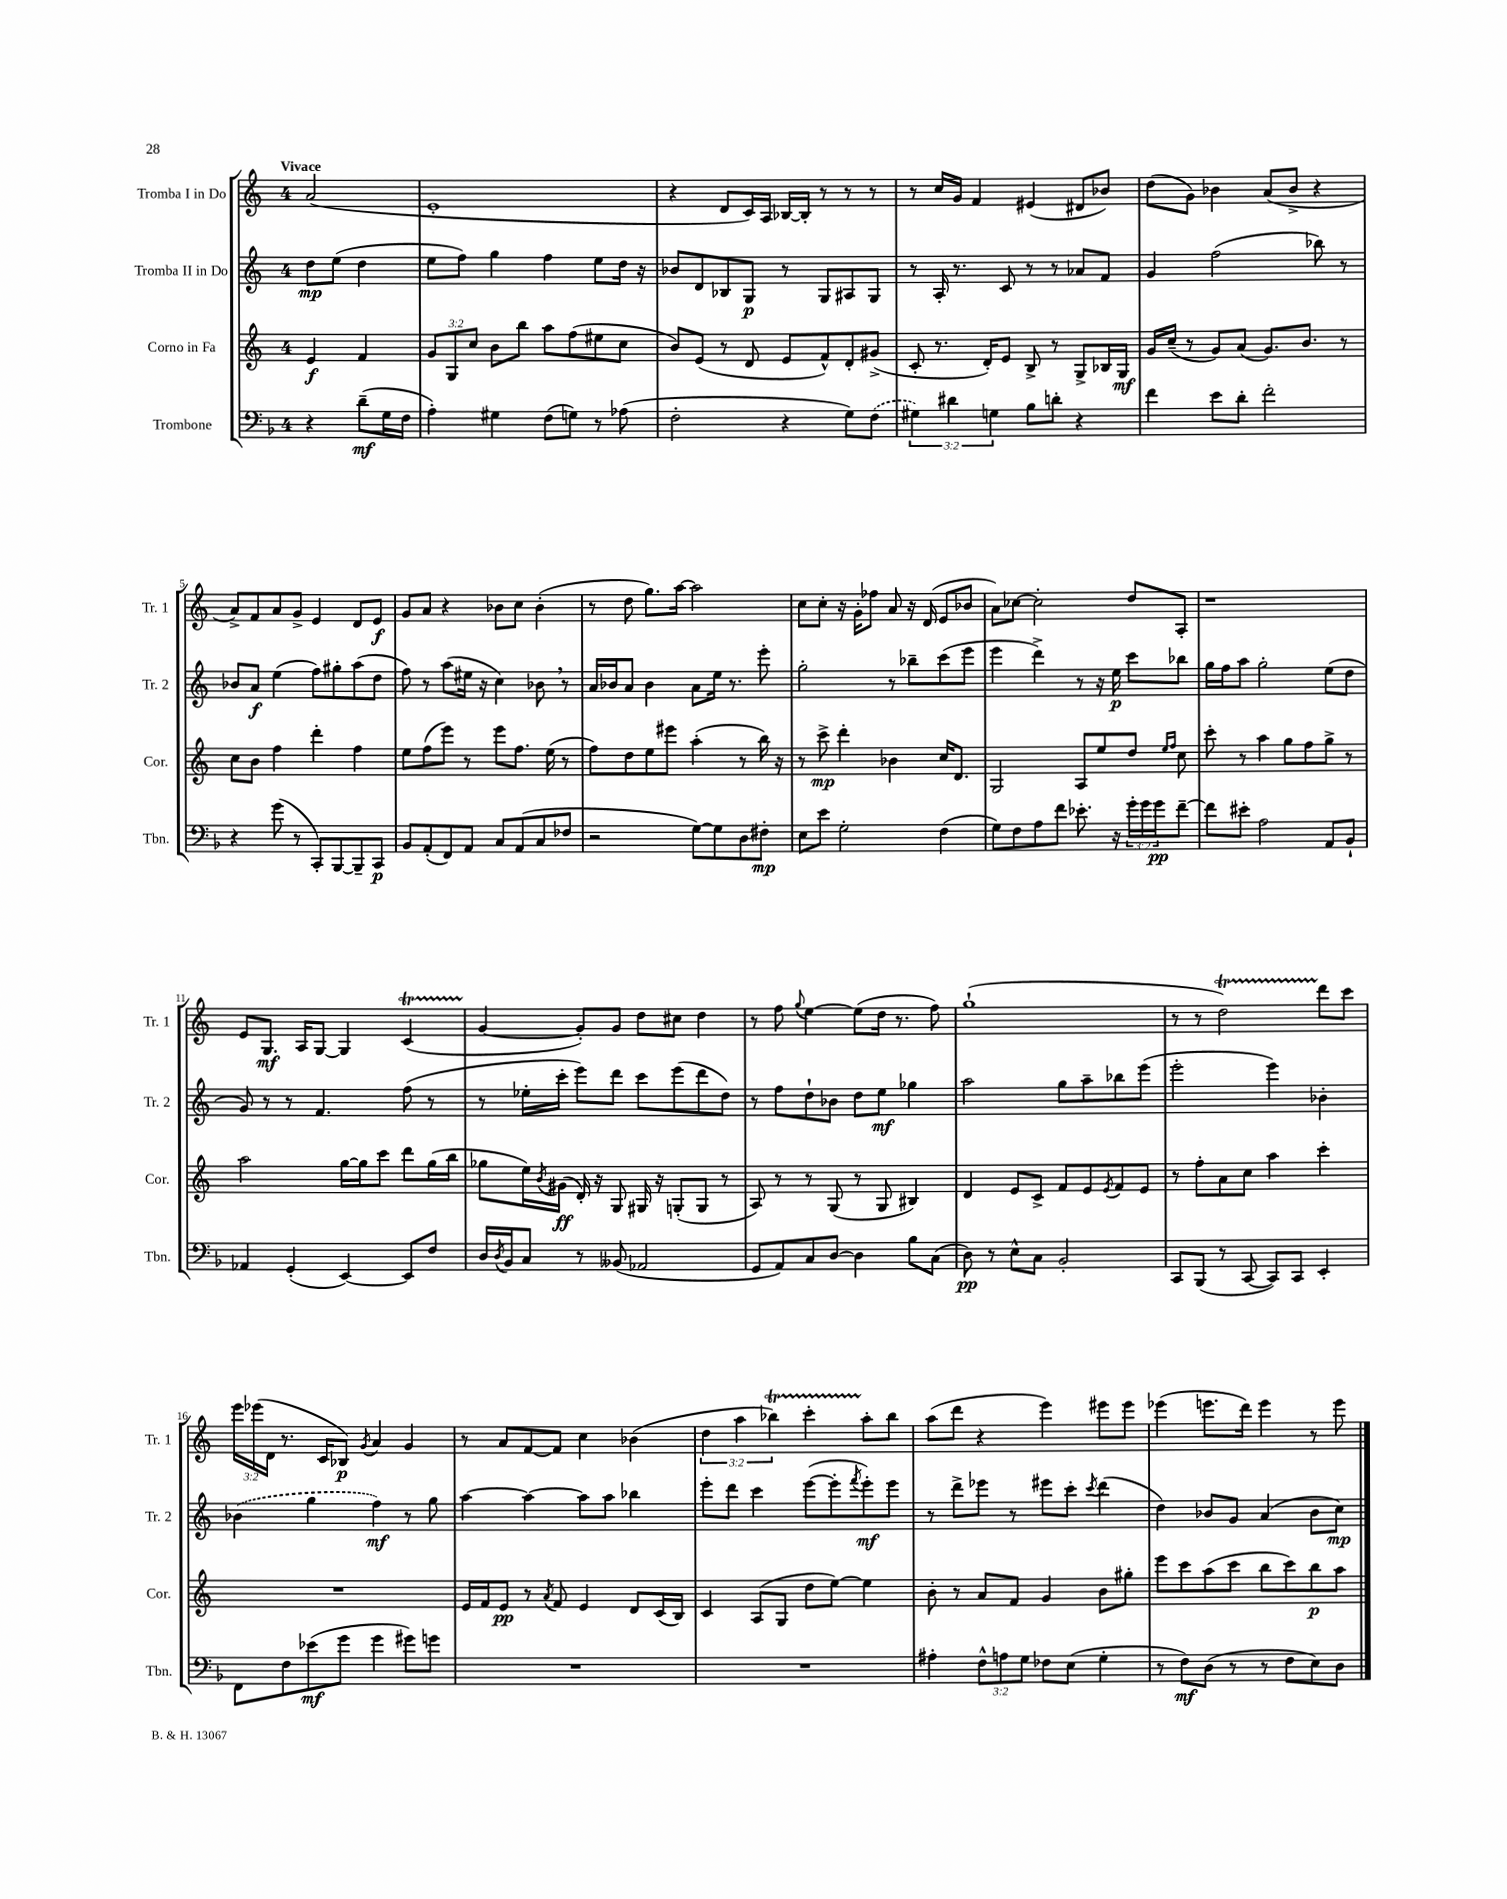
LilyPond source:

<<
\new StaffGroup <<
\new Staff = "s0" \with { instrumentName = "Tromba I in Do" shortInstrumentName = "Tr. 1" } {
    \clef treble \key c \major \once \override Staff.TimeSignature.style = #'single-digit \time 4/4 \override Staff.TupletNumber.text = #tuplet-number::calc-fraction-text \partial 2 \tempo "Vivace"
    a'2( |
    e'1-. |
    r4 d'8 c'16) a16 bes16~ bes16-. r8 r8 r8 |
    r8 c''16 g'16 f'4 eis'4( dis'8 bes'8) |
    d''8( g'8) bes'4 a'8( bes'8-> r4 |
    a'8->) f'8 a'8 g'8-> e'4 d'8 e'8\f |
    g'8 a'8 r4 bes'8 c''8 bes'4-.( |
    r8 d''8 g''8.) a''16~ a''2 |
    c''8 c''8-. r16 g'16-. fes''8 a'8 r16 d'16( e'8 bes'8 |
    a'8) ces''8~ ces''2-. d''8 a8-. |
    r1 |
    e'8 g8.\mf a16 g8~ g4 c'4\startTrillSpan( |
    g'4~\stopTrillSpan g'8-.) g'8 d''8 cis''8 d''4 |
    r8 f''8 \appoggiatura { g''8 } e''4~ e''8( d''16 r8. f''8) |
    g''1-!( |
    r8 r8 d''2\startTrillSpan) d'''8\stopTrillSpan c'''8 |
    \tuplet 3/2 { e'''16 ees'''16( d'16 } r8. c'16 bes8\p) \acciaccatura { g'8 } a'4 g'4 |
    r8 a'8 f'8~ f'8 c''4 bes'4( |
    \tuplet 3/2 { d''4 a''4 bes''4\startTrillSpan) } c'''4-. a''8-.\stopTrillSpan bes''8 |
    a''8( d'''8 r4 e'''4) eis'''8 eis'''8 |
    ees'''4( e'''8. d'''16) e'''4 r8 e'''8 \bar "|." |
}
\new Staff = "s1" \with { instrumentName = "Tromba II in Do" shortInstrumentName = "Tr. 2" } {
    \clef treble \key c \major \once \override Staff.TimeSignature.style = #'single-digit \time 4/4 \partial 2
    d''8\mp e''8( d''4 |
    e''8 f''8) g''4 f''4 e''8 d''16 r16 |
    bes'8 d'8 bes8 g8\p r8 g8 ais8 g8 |
    r8 a16-. r8. c'8 r8 r8 aes'8 f'8 |
    g'4 f''2( bes''8) r8 |
    bes'8 a'8\f e''4( f''8) gis''8-. a''8( d''8 |
    f''8) r8 a''8( eis''16 r16 c''4) bes'8 \breathe r8 |
    a'16 bes'16 a'8 bes'4 a'8 e''16 r8. e'''8-. |
    g''2-. r8 bes''8-- c'''8( e'''8 |
    e'''4 d'''4->) r8 r16 e''16\p c'''8 bes''8 |
    g''16 f''16 a''8 g''2-. e''8( d''8 |
    g'8) r8 r8 f'4. f''8( r8 |
    r8 ees''16-. c'''16-. e'''8) d'''8 c'''8 e'''8( d'''8 d''8) |
    r8 f''8 d''8-! bes'8 d''8 e''8\mf ges''4 |
    a''2 g''8 a''8-- bes''8 e'''8( |
    e'''2-. e'''4) bes'4-. |
    \once \slurDashed bes'4( g''4 f''4\mf) r8 g''8 |
    a''4~ a''4~ a''8 a''8 bes''4 |
    e'''8-. d'''8 c'''4 e'''8~( e'''8-. \acciaccatura { f'''8 } e'''8-.\mf) e'''8 |
    r8 d'''8-> ees'''8 r8 eis'''8 c'''8-. \acciaccatura { c'''8 } d'''4( |
    d''4) bes'8 g'8 a'4( bes'8 c''8\mp) \bar "|." |
}
\new Staff = "s2" \with { instrumentName = "Corno in Fa" shortInstrumentName = "Cor." } {
    \clef treble \key c \major \once \override Staff.TimeSignature.style = #'single-digit \time 4/4 \override Staff.TupletNumber.text = #tuplet-number::calc-fraction-text \partial 2
    e'4\f f'4 |
    \tuplet 3/2 { g'8 g8 c''8 } b'8 b''8 a''8 f''8( eis''8 c''8 |
    b'8) e'8( r8 d'8 e'8 f'8-^) d'8-. gis'8->( |
    c'8-. r8. d'16-.) e'8 b8-> r8 g8-> bes16 g16\mf |
    g'16 c''16--( r8 g'8) a'8( g'8.) b'8. r8 |
    c''8 b'8 f''4 d'''4-. f''4 |
    e''8 f''8( e'''8) r8 e'''8 f''8. e''16( r8 |
    f''8) d''8 e''8 eis'''8 a''4-.( r8 b''16) r16 |
    r8 c'''8->\mp d'''4-. bes'4 c''16 d'8. |
    g2 a8 e''8 d''8 \grace { e''16 f''16 } c''8 |
    c'''8-. r8 a''4 g''8 f''8 g''8-> r8 |
    a''2 g''16~ g''16 c'''8 d'''8 g''16( b''16 |
    ges''8 e''16) \acciaccatura { b'8 } gis'16\ff( d'16-.) r16 g8 gis16 r16 g8-.( g8 r8 |
    a8) r8 r8 g8( r8 g8 bis4) |
    d'4 e'8 c'8-> f'8 e'8 \acciaccatura { e'8 } f'8 e'8 |
    r8 f''8-. a'8 c''8 a''4 c'''4-. |
    R1 |
    e'16 f'16 e'8\pp r8 \acciaccatura { a'8 } f'8 e'4 d'8 c'16( b16) |
    c'4 a8( g8 d''8 e''8~) e''4 |
    b'8-. r8 a'8 f'8 g'4 b'8 gis''8-. |
    e'''8 c'''8 a''8( c'''8 b''8 c'''8) b''8\p a''8 \bar "|." |
}
\new Staff = "s3" \with { instrumentName = "Trombone" shortInstrumentName = "Tbn." } {
    \clef bass \key f \major \once \override Staff.TimeSignature.style = #'single-digit \time 4/4 \override Staff.TupletNumber.text = #tuplet-number::calc-fraction-text \partial 2
    r4 d'8--\mf( g16 f16 |
    a4-.) gis4 f8( g8) r8 aes8( |
    f2-. r4 g8) \once \slurDashed f8( |
    \tuplet 3/2 { gis4) dis'4 g4 } bes8 d'8-. r4 |
    f'4 e'8 d'8-. f'2-. |
    r4 g'8( r8 c,8-.) bes,,8~ bes,,8-- c,8\p |
    bes,8 a,8-.( f,8) a,8 c8 a,8( c8 fes8 |
    r2 g8~) g8 d8 fis8-.\mp |
    e8 e'8 g2-. f4( |
    g8) f8 a8 f'8 ees'8.-. r16 \tuplet 3/2 { g'16-. g'16 g'16\pp } f'8~-- |
    f'8 eis'8-. a2 a,8 bes,8-! |
    aes,4 g,4-.( e,4~) e,8 f8 |
    d16 \acciaccatura { d8 } bes,16 c8 r8 beses,8( aes,2 |
    g,8 a,8) c8 d8~ d4 bes8 c8( |
    d8\pp) r8 e8-^ c8 bes,2-. |
    c,8 bes,,8( r8 c,8~ c,8) c,8 e,4-. |
    f,8 f8 ees'8\mf( g'8 g'4 gis'8) g'8 |
    R1 |
    R1 |
    ais4-. \tuplet 3/2 { f8-^ a8 g8 } fes8 e8( g4-. |
    r8 f8\mf) d8( r8 r8 f8 e8) d8 \bar "|." |
}
>>
>>
